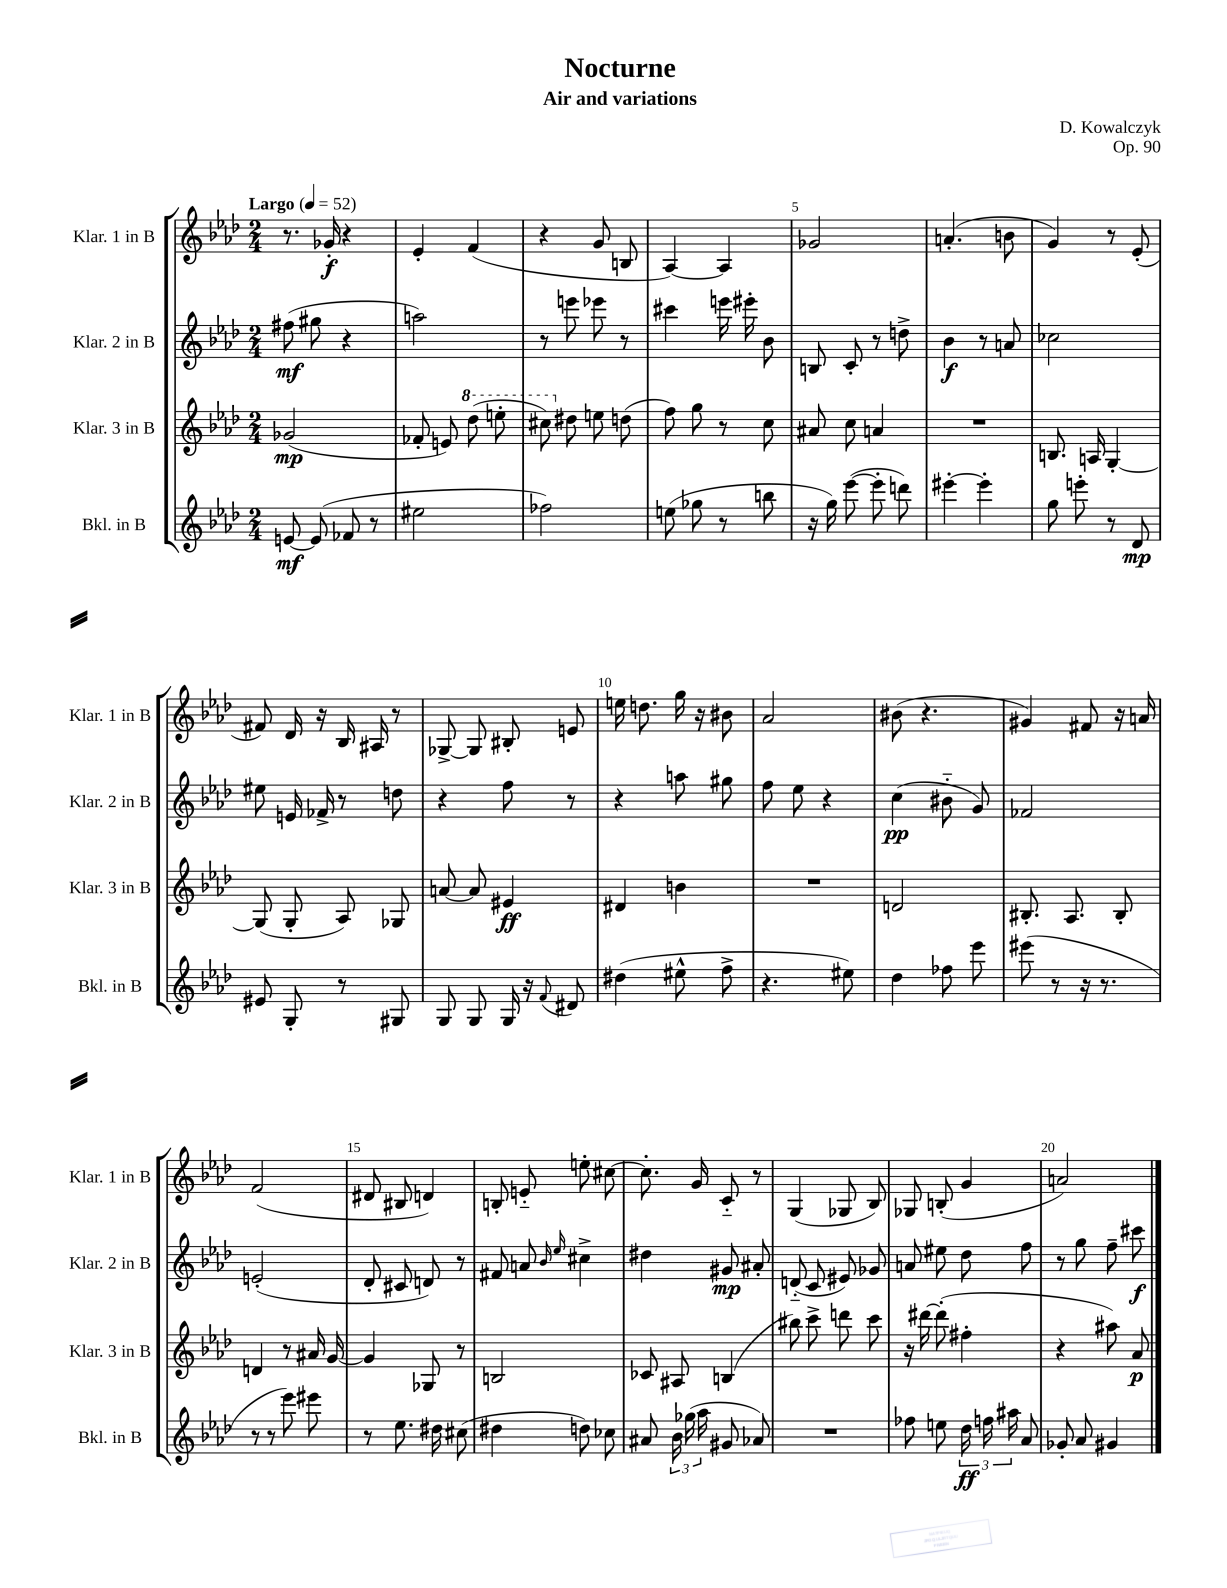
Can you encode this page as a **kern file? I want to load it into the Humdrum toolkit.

**kern	**kern	**kern	**kern
*staff4	*staff3	*staff2	*staff1
*clefG2	*clefG2	*clefG2	*clefG2
*k[b-e-a-d-]	*k[b-e-a-d-]	*k[b-e-a-d-]	*k[b-e-a-d-]
*M2/4	*M2/4	*M2/4	*M2/4
*MM52	*MM52	*MM52	*MM52
[8e	(2g-	(8ff#	8.r
(8e]	.	8gg#	.
.	.	.	16g-'
8f-	.	4r	4r
8r	.	.	.
=	=	=	=
2ee#	8f-'	2aa)	4e-'
.	8e)	.	.
.	(8ddd-	.	(4f
.	8eee'	.	.
=	=	=	=
2ff-)	8ccc#)	8r	4r
.	8dd#	8eee	.
.	8ee	8eee-	8g
.	(8dd	8r	8B
=	=	=	=
(8ee	8ff)	4ccc#	[4A-)
8gg-	8gg	.	.
8r	8r	16eee	4A-]
.	.	16eee#'	.
8bb	8cc	8b-	.
=	=	=	=
16r	8a#	8B	2g-
16gg)	.	.	.
([8eee-	8cc	8c'	.
8eee-']	4a	8r	.
8ddd)	.	8dd^	.
=	=	=	=
[4eee#'	2r	4b-	(4.a'
4eee#']	.	8r	.
.	.	8a	8b
=	=	=	=
8gg	8.B	2cc-	4g)
8eee'	.	.	.
.	16A	.	.
8r	[4G'	.	8r
8d-	.	.	(8e-'
=	=	=	=
8e#	(8G]	8ee#	8f#)
8G'	8G'	16e	16d-
.	.	16f-^	16r
8r	8A-)	8r	16B-
.	.	.	16A#
8G#	8G-	8dd	8r
=	=	=	=
8G	[8a	4r	[8G-^
8G	8a]	.	8G-]
16G	4e#	8ff	8B#'
16r	.	.	.
8qqf	.	.	.
8d#	.	8r	8e
=	=	=	=
(4dd#	4d#	4r	16ee
.	.	.	8.dd
8ee#^^	4b	8aa	16gg
.	.	.	16r
8ff^	.	8gg#	8b#
=	=	=	=
4.r	2r	8ff	2a-
.	.	8ee-	.
.	.	4r	.
8ee#)	.	.	.
=	=	=	=
4dd-	2d	(4cc	(8b#
.	.	.	4.r
8ff-	.	8b#'~	.
8eee-	.	8g)	.
=	=	=	=
(8eee#	8.B#'	2f-	4g#)
8r	.	.	.
.	8.A-	.	.
16r	.	.	8f#
8.r	.	.	.
.	8B#'	.	16r
.	.	.	16a
=	=	=	=
8r	4d	(2e'	(2f
8r	.	.	.
8eee-)	8r	.	.
8eee#	16a#	.	.
.	[16g	.	.
=	=	=	=
8r	4g]	8d-'	8d#
8.ee-	.	8c#	8B#
.	8G-	8d)	4d)
16dd#	.	.	.
(8cc#	8r	8r	.
=	=	=	=
4dd#	2B	8f#	8B'
.	.	8a	8e'~
.	.	16qqb-	.
.	.	16qqee-	.
8dd)	.	4cc#^	8ee'
8cc-	.	.	[8cc#
=	=	=	=
8a#	8c-	4dd#	8.cc#']
24b-	8A#	.	.
(24gg-	.	.	.
.	.	.	16g
24aa-	.	.	.
8g#	(4B	8g#	8c'~
8a-)	.	8a#'	8r
=	=	=	=
2r	8bb#)	(8d'~	(4G
.	8ccc^	8c	.
.	8ddd	8e#)	8G-
.	8ccc	8g-	8B-)
=	=	=	=
8ff-	16r	8a	8G-
.	[16ddd#	.	.
8ee	(8ddd#']	8ee#	(8B'
24dd-	4ff#'	8dd-	4g
24ff	.	.	.
24aa#	.	.	.
8a-	.	8ff	.
=	=	=	=
8g-'	4r	8r	2a)
8a-	.	8gg	.
4g#	8aa#)	8ff~	.
.	8a-	8ccc#	.
==	==	==	==
*-	*-	*-	*-
